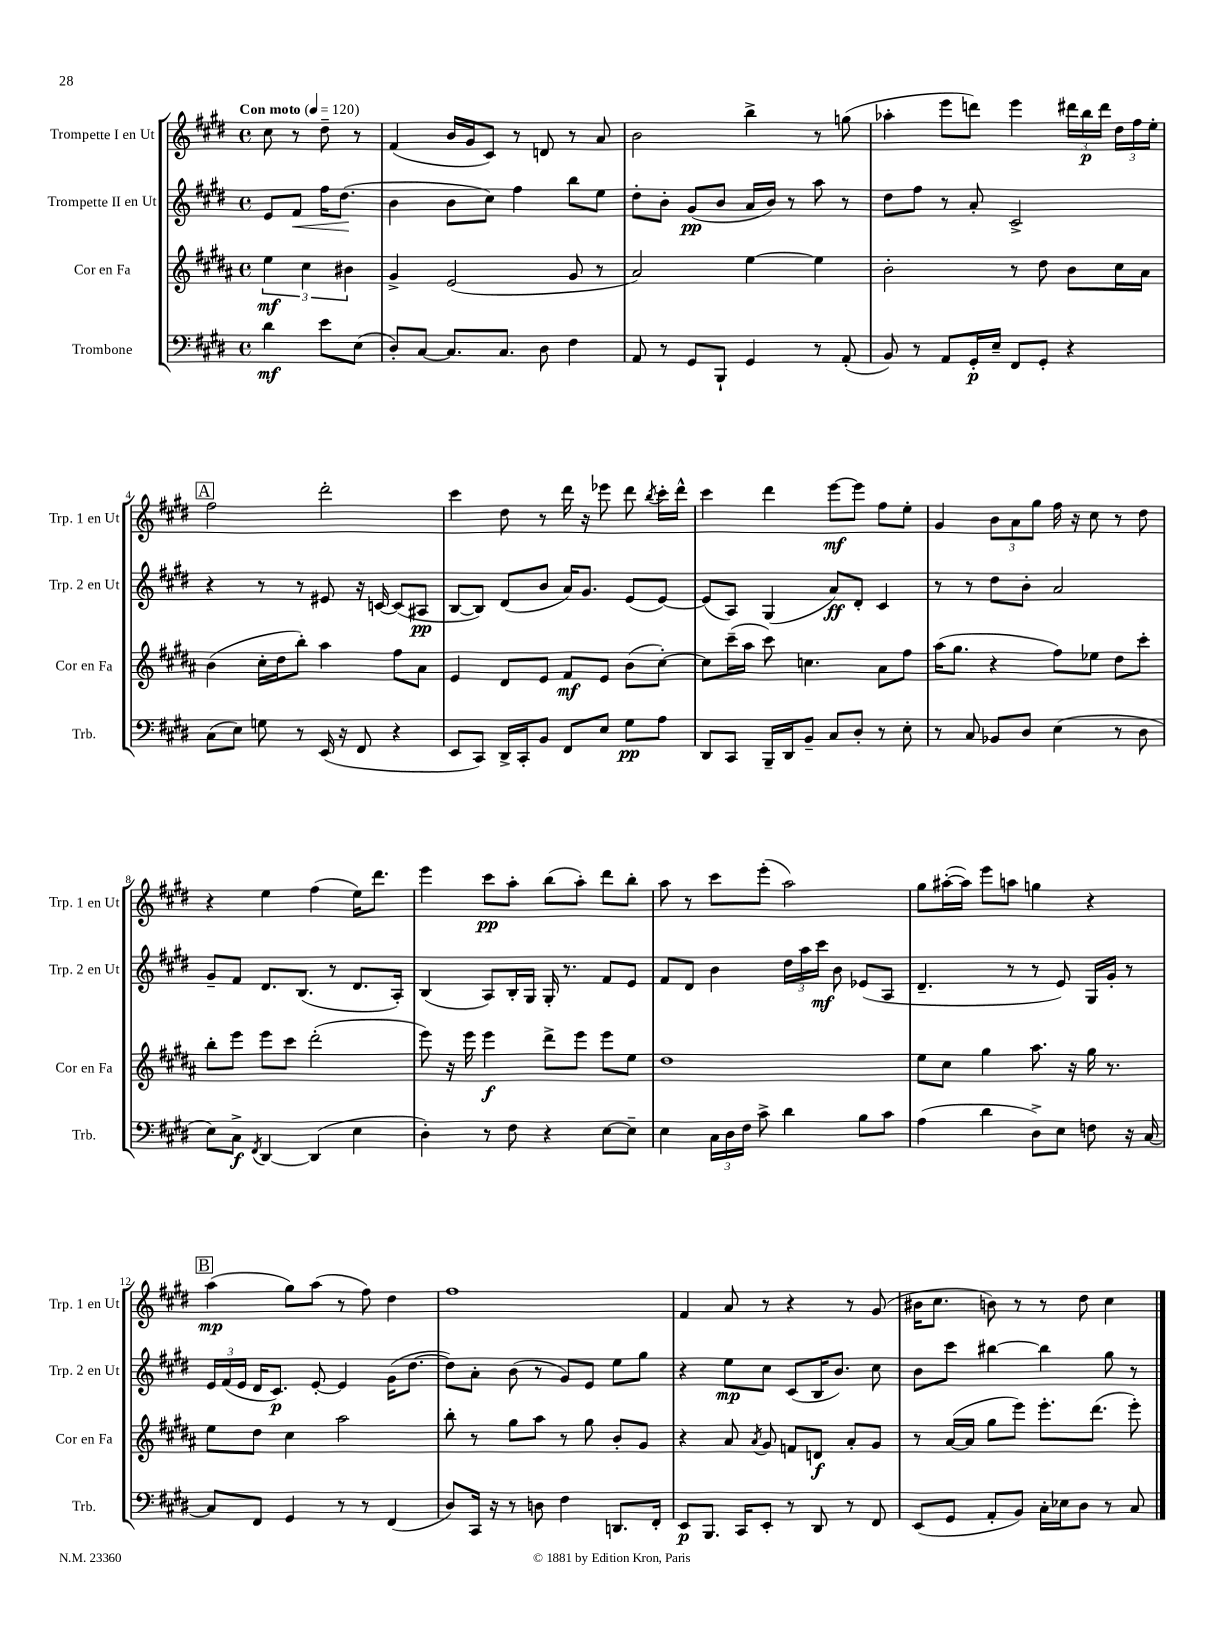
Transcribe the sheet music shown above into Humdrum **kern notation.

**kern	**dynam	**kern	**dynam	**kern	**dynam	**kern	**dynam
*part4	*part4	*part3	*part3	*part2	*part2	*part1	*part1
*staff4	*staff4	*staff3	*staff3	*staff2	*staff2	*staff1	*staff1
*I"Trombone	*	*I"Cor en Fa	*	*I"Trompette II en Ut	*	*I"Trompette I en Ut	*
*I'Trb.	*	*I'Cor en Fa	*	*I'Trp. 2 en Ut	*	*I'Trp. 1 en Ut	*
*clefF4	*	*clefG2	*	*clefG2	*	*clefG2	*
*k[f#c#g#d#]	*	*k[f#c#g#d#a#]	*	*k[f#c#g#d#]	*	*k[f#c#g#d#]	*
*M4/4	*	*M4/4	*	*M4/4	*	*M4/4	*
*met(c)	*	*met(c)	*	*met(c)	*	*met(c)	*
*MM120	*	*MM120	*	*MM120	*	*MM120	*
=	=	=	=	=	=	=	=
!	!	!	!	!	!	!LO:TX:a:B:t=Con moto	!
4d#\	mf	6ee\	mf	8e/L	.	8cc#\	.
!	!	!	!	!	!LO:HP:b	!	!
.	.	.	.	8f#/J	<	8r	.
.	.	6cc#\	.	.	.	.	.
8e\L	.	.	.	16ff#\KL	.	8dd#~\	.
.	.	.	.	(8.dd#\J	.	.	.
.	.	6b#X\	.	.	.	.	.
(8E\J	.	.	.	.	.	8r	.
.	.	.	.	.	[	.	.
=1	=1	=1	=1	=1	=1	=1	=1
8D#'/L)	.	4g#^/	.	4b\	.	(4f#/	.
[8C#/J	.	.	.	.	.	.	.
8.C#/L]	.	(2e/	.	8b\L	.	16b/LL	.
.	.	.	.	.	.	16g#/J	.
.	.	.	.	8cc#\J)	.	8c#/J)	.
8.C#/J	.	.	.	.	.	.	.
.	.	.	.	4ff#\	.	8r	.
8D#\	.	.	.	.	.	8dn/	.
4F#\	.	8g#/	.	8bb\L	.	8r	.
.	.	8r	.	8ee\J	.	8a/	.
=2	=2	=2	=2	=2	=2	=2	=2
8AA/	.	2a#/)	.	8dd#'\L	.	2b\	.
8r	.	.	.	8b'\J	.	.	.
8GG#/L	.	.	.	(8g#/L	pp	.	.
8BBB`/J	.	.	.	8b/J	.	.	.
4GG#/	.	[4ee\	.	16a/LL	.	4bb^\	.
.	.	.	.	16b/JJ)	.	.	.
.	.	.	.	8r	.	.	.
8r	.	4ee\]	.	8aa\	.	8r	.
(8AA'/	.	.	.	8r	.	(8ggn\	.
=3	=3	=3	=3	=3	=3	=3	=3
8BB/)	.	2b'\	.	8dd#\L	.	4aa-X'\	.
8r	.	.	.	8ff#\J	.	.	.
8AA/L	.	.	.	8r	.	8eee\L	.
16GG#'/L	p	.	.	8a'/	.	8dddn\J)	.
16E~/JJ	.	.	.	.	.	.	.
8FF#/L	.	8r	.	2c#^/	.	4eee\	.
8GG#'/J	.	8dd#\	.	.	.	.	.
4r	.	8b\L	.	.	.	24ddd#X\LL	.
.	.	.	.	.	.	24bb\	p
.	.	.	.	.	.	24ddd#\JJ	.
.	.	16cc#\L	.	.	.	24dd#\LL	.
.	.	.	.	.	.	24ff#\	.
.	.	16a#\JJ	.	.	.	.	.
.	.	.	.	.	.	24ee'\JJ	.
!!LO:LB:g=z
!!LO:REH:place=s1:t=A
=4	=4	=4	=4	=4	=4	=4	=4
(8C#\L	.	(4b\	.	4r	.	2ff#\	.
8E\J)	.	.	.	.	.	.	.
8Gn\	.	16cc#'\LL	.	8r	.	.	.
.	.	16dd#\J	.	.	.	.	.
8r	.	8bb'\J)	.	8r	.	.	.
(16EE/	.	4aa#\	.	8e#X/	.	2ddd#'\	.
16r	.	.	.	.	.	.	.
8FF#/	.	.	.	16r	.	.	.
.	.	.	.	[16cn/	.	.	.
4r	.	8ff#\L	.	(8c/L]	.	.	.
.	.	8a#\J	.	8A#X/J	pp	.	.
=5	=5	=5	=5	=5	=5	=5	=5
8EE/L	.	4e/	.	[8B/L	.	4ccc#\	.
8CC#/J)	.	.	.	8B/J])	.	.	.
16DD#^/LL	.	8d#/L	.	(8d#/L	.	8dd#\	.
16CC#'/J	.	.	.	.	.	.	.
8BB/J	.	8e/J	.	8b/J	.	8r	.
8FF#/L	.	8f#/L	mf	16a/KL)	.	16ddd#\	.
.	.	.	.	8.g#/J	.	16r	.
8E/J	.	8e/J	.	.	.	8eee-X\	.
8G#\L	pp	(8b\L	.	(8e/L	.	8ddd#\	.
.	.	.	.	.	.	8qbb/	.
8A\J	.	[8cc#'\J)	.	[8e/J)	.	16ccc#'\LL	.
.	.	.	.	.	.	16ddd#^^\JJ	.
=6	=6	=6	=6	=6	=6	=6	=6
8DD#/L	.	8cc#\L]	.	(8e/L]	.	4ccc#\	.
8CC#/J	.	(16ccc#~\L	.	8A/J)	.	.	.
.	.	16aa#\JJ	.	.	.	.	.
16BBB~/LL	.	8ccc#\)	.	(4G#/	.	4ddd#\	.
16DD#/J	.	.	.	.	.	.	.
8BB~/J	.	4.ccn\	.	.	.	.	.
8C#/L	.	.	.	8a/L)	ff	[8eee\L	mf
8D#'/J	.	.	.	8d#'/J	.	8eee\J]	.
8r	.	8a#\L	.	4c#/	.	8ff#\L	.
8E'\	.	8ff#\J	.	.	.	8ee'\J	.
=7	=7	=7	=7	=7	=7	=7	=7
8r	.	(16aa#\KL	.	8r	.	4g#/	.
.	.	8.gg#\J	.	.	.	.	.
8C#/	.	.	.	8r	.	.	.
8BB-X/L	.	4r	.	8dd#\L	.	12b\L	.
.	.	.	.	.	.	12a\	.
8D#/J	.	.	.	8b'\J	.	.	.
.	.	.	.	.	.	12gg#\J	.
(4E\	.	8ff#\L)	.	2a/	.	16ff#\	.
.	.	.	.	.	.	16r	.
.	.	8ee-X\J	.	.	.	8cc#\	.
8r	.	8dd#\L	.	.	.	8r	.
8D#\	.	8ccc#'\J	.	.	.	8dd#\	.
!!LO:LB:g=z
=8	=8	=8	=8	=8	=8	=8	=8
8E\L)	.	8bb'\L	.	8g#~/L	.	4r	.
8C#^\J	f	8eee\J	.	8f#/J	.	.	.
8qFF#/	.	.	.	.	.	.	.
[4DD#/	.	8eee\L	.	8.d#/L	.	4ee\	.
.	.	8ccc#\J	.	.	.	.	.
.	.	.	.	(8.B/J	.	.	.
(4DD#/]	.	(2ddd#'\	.	.	.	(4ff#\	.
.	.	.	.	8r	.	.	.
4E\	.	.	.	8.d#/L	.	16ee\KL)	.
.	.	.	.	.	.	8.ddd#\J	.
.	.	.	.	16A'/Jk)	.	.	.
=9	=9	=9	=9	=9	=9	=9	=9
4D#'\)	.	8eee\)	.	(4B/	.	4eee\	.
.	.	16r	.	.	.	.	.
.	.	16eee\	.	.	.	.	.
8r	.	4eee\	f	8A/L)	.	8ccc#\L	pp
8F#\	.	.	.	16B'/L	.	8aa'\J	.
.	.	.	.	16G#/JJ	.	.	.
4r	.	8ddd#^\L	.	16G#'/	.	(8bb\L	.
.	.	.	.	8.r	.	.	.
.	.	8eee\J	.	.	.	8aa'\J)	.
[8E\L	.	8eee\L	.	8f#/L	.	8ddd#\L	.
8E~\J]	.	8ee\J	.	8e/J	.	8bb'\J	.
=10	=10	=10	=10	=10	=10	=10	=10
4E\	.	1dd#	.	8f#/L	.	8aa\	.
.	.	.	.	8d#/J	.	8r	.
24C#\LL	.	.	.	4b\	.	8ccc#\L	.
24D#\	.	.	.	.	.	.	.
24F#\JJ	.	.	.	.	.	.	.
8c#^\	.	.	.	.	.	(8eee'\J	.
4d#\	.	.	.	24dd#\LL	.	2aa\)	.
.	.	.	.	24aa\	.	.	.
.	.	.	.	24ccc#\JJ	mf	.	.
.	.	.	.	8b\	.	.	.
8B\L	.	.	.	(8e-X/L	.	.	.
8c#\J	.	.	.	8A/J	.	.	.
=11	=11	=11	=11	=11	=11	=11	=11
(4A\	.	8ee\L	.	4.d#~/	.	8gg#\L	.
.	.	8cc#\J	.	.	.	([16aa#X'\L	.
.	.	.	.	.	.	16aa#\JJ])	.
4d#\	.	4gg#\	.	.	.	8eee\L	.
.	.	.	.	8r	.	8aan\J	.
8D#^\L)	.	8.aa#\	.	8r	.	4ggn\	.
8E\J	.	.	.	8e/)	.	.	.
.	.	16r	.	.	.	.	.
8Fn\	.	16gg#\	.	16G#/LL	.	4r	.
.	.	8.r	.	16g#'/JJ	.	.	.
16r	.	.	.	8r	.	.	.
[16C#/	.	.	.	.	.	.	.
!!LO:LB:g=z
!!LO:REH:place=s1:t=B
=12	=12	=12	=12	=12	=12	=12	=12
8C#/L]	.	8ee\L	.	24e/LL	.	(4aa\	mp
.	.	.	.	(24f#/	.	.	.
.	.	.	.	24e/JJ	.	.	.
8FF#/J	.	8dd#\J	.	16d#/KL	.	.	.
.	.	.	.	8.c#/J)	p	.	.
4GG#/	.	4cc#\	.	.	.	8gg#\L)	.
.	.	.	.	[8e'/	.	(8aa\J	.
8r	.	2aa#\	.	4e/]	.	8r	.
8r	.	.	.	.	.	8ff#\)	.
(4FF#/	.	.	.	(16g#\KL	.	4dd#\	.
.	.	.	.	[8.dd#\J	.	.	.
=13	=13	=13	=13	=13	=13	=13	=13
8D#/L)	.	8bb'\	.	8dd#\L])	.	1ff#	.
16CC#/Jk	.	8r	.	8a'\J	.	.	.
16r	.	.	.	.	.	.	.
8r	.	8gg#\L	.	(8b\	.	.	.
8Dn\	.	8aa#\J	.	8r	.	.	.
4F#\	.	8r	.	8g#/L)	.	.	.
.	.	8gg#\	.	8e/J	.	.	.
8.DDn/L	.	8b'/L	.	8ee\L	.	.	.
.	.	8g#/J	.	8gg#\J	.	.	.
16FF#'/Jk	.	.	.	.	.	.	.
=14	=14	=14	=14	=14	=14	=14	=14
8EE/L	p	4r	.	4r	.	4f#/	.
8.BBB/J	.	.	.	.	.	.	.
.	.	8a#/	.	8ee\L	mp	8a/	.
16CC#/KL	.	.	.	.	.	.	.
.	.	8qa#/	.	.	.	.	.
8EE'/J	.	8g#/	.	8cc#\J	.	8r	.
8r	.	8fn/L	.	(8c#/L	.	4r	.
8DD#/	.	8dn/J	f	16B/K	.	.	.
.	.	.	.	8.b/J)	.	.	.
8r	.	8a#'/L	.	.	.	8r	.
8FF#/	.	8g#/J	.	8cc#\	.	(8g#/	.
=15	=15	=15	=15	=15	=15	=15	=15
(8EE/L	.	8r	.	8b\L	.	16b#X\KL	.
.	.	.	.	.	.	8.cc#\J	.
8GG#/J	.	([16a#/LL	.	8ccc#\J	.	.	.
.	.	16a#/JJ]	.	.	.	.	.
8AA'/L	.	8gg#\L	.	[4bb#X\	.	8bn\)	.
8BB/J)	.	8eee\J)	.	.	.	8r	.
16C#'\LL	.	8.eee'\L	.	4bb#\]	.	8r	.
16E-X\J	.	.	.	.	.	.	.
8D#\J	.	.	.	.	.	8dd#\	.
.	.	(8.ddd#\J	.	.	.	.	.
8r	.	.	.	8gg#\	.	4cc#\	.
8C#/	.	8eee'\)	.	8r	.	.	.
==	==	==	==	==	==	==	==
*-	*-	*-	*-	*-	*-	*-	*-
